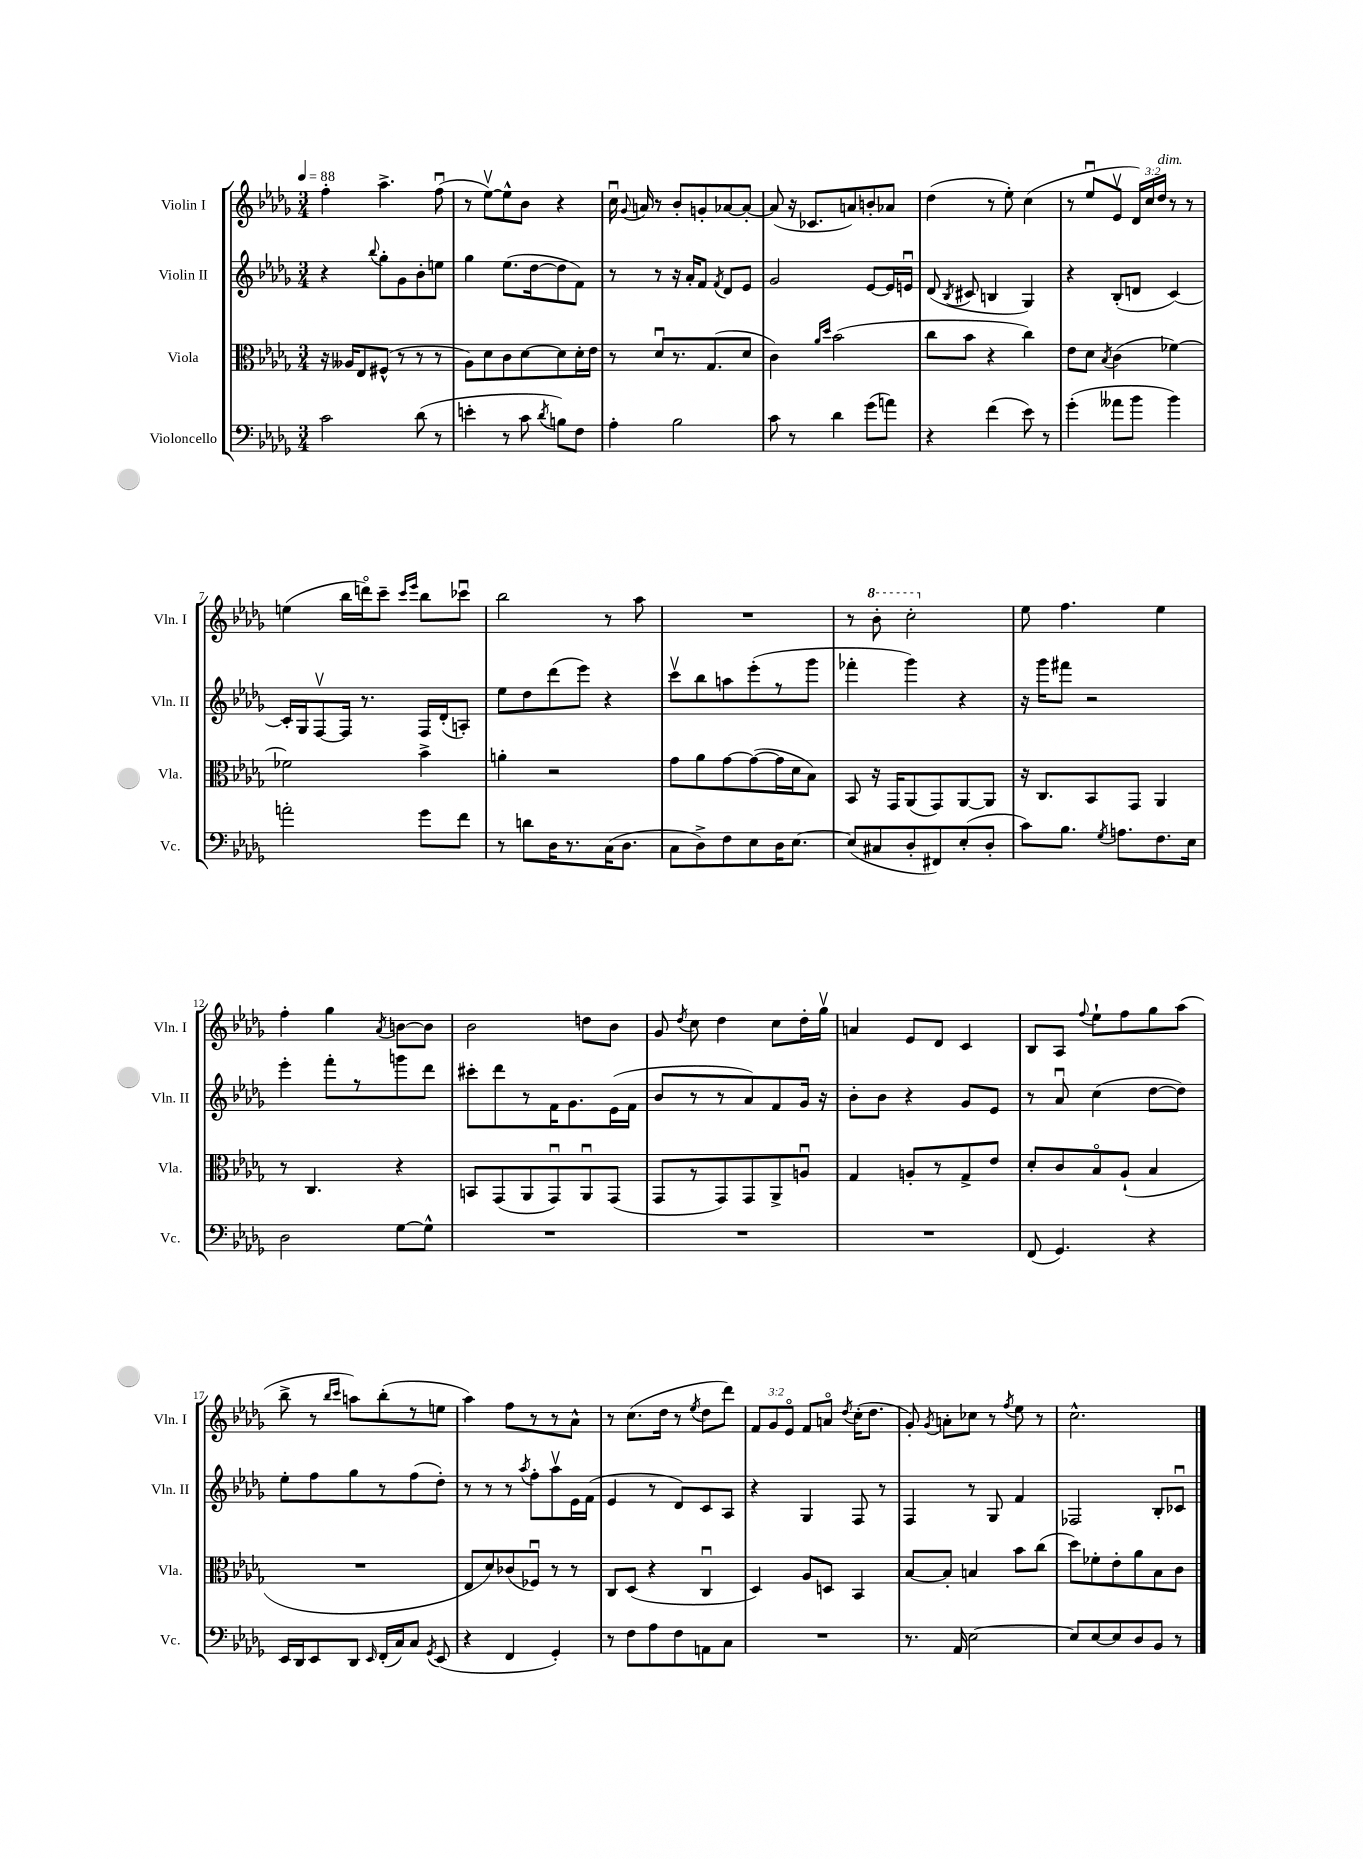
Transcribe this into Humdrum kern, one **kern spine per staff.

**kern	**kern	**kern	**kern
*part4	*part3	*part2	*part1
*staff4	*staff3	*staff2	*staff1
*I"Violoncello	*I"Viola	*I"Violin II	*I"Violin I
*I'Vc.	*I'Vla.	*I'Vln. II	*I'Vln. I
*clefF4	*clefC3	*clefG2	*clefG2
*k[b-e-a-d-g-]	*k[b-e-a-d-g-]	*k[b-e-a-d-g-]	*k[b-e-a-d-g-]
*M3/4	*M3/4	*M3/4	*M3/4
*MM88	*MM88	*MM88	*MM88
=1	=1	=1	=1
2c\	16r	4r	4ff'\
.	16A--X/KL	.	.
.	8E-/	.	.
.	.	8qqbb-/	.
.	(8F#X^^/J	8gg-'\L	4.aa-^\
.	8r	8g-\	.
(8d-\	8r	8b-'\	.
8r	8r	8een\J	(8ffu\
=2	=2	=2	=2
4en'\	8A-\L)	4gg-\	8r
.	8d-\	.	[8ee-v\L)
8r	8c\	(8.ee-\L	8ee-^^\]
8c\	[8d-\	.	8b-\J
.	.	[16dd-\k	.
8qd-/	.	.	.
8Bn\L)	8d-\]	8dd-\]	4r
8F\J	16d-'\L	8f\J)	.
.	16e-\JJ	.	.
=3	=3	=3	=3
4A-'\	8r	8r	16ccu\
.	.	.	8qqg-/
.	.	.	16an/
.	8d-u/L	8r	8r
2B-\	8.r	16r	8b-'/L
.	.	16a-'/KL	.
.	.	8f/J	8gn'/
.	(8.G-/	.	.
.	.	8qf/	.
.	.	8d-/L	[8a-X/
.	8d-/J	8e-/J	8a-'/J_
=4	=4	=4	=4
8c\	4c\)	2g-/	(8a-/]
8r	.	.	16r
.	.	.	8.c-X/L
.	16qqa-/LL	.	.
.	16qqdd-/JJ	.	.
4d-\	(2b-\	.	.
.	.	.	8an/)
(8g-\L	.	[8e-/L	8bn'/
8an\J)	.	16e-/L]	8a-X/J
.	.	16enu/JJ	.
=5	=5	=5	=5
4r	8cc\L	(8d-/	(4dd-\
.	.	8qB-/	.
.	8b-\J	8c#X/	.
(4f\	4r	4Bn/	8r
.	.	.	8ee-'\)
8e-\)	4cc\)	4G-/)	(4cc\
8r	.	.	.
=6	=6	=6	=6
(4g-'\	8e-\L	4r	8r
.	8d-\J	.	8ee-u/L
.	8qB-/	.	.
8a--X\L	(4c\	(8B-'/L	8e-v/J
8b-\J	.	8dn/J	24d-/LL)
.	.	.	24cc/
!	!	!	!LO:TX:a:i:t=dim.
.	.	.	24dd-/JJ
4b-\)	[4f-X\)	[4c/)	8r
.	.	.	8r
!!LO:LB:g=z
=7	=7	=7	=7
2an'\	2f-X\]	16c'/LL]	(4een\
.	.	16G-/J	.
.	.	[8Fv/	.
.	.	16F/Jk]	16bb-\LL
.	.	8.r	16dddn\J)
.	.	.	8ccc~\J
.	.	.	16qqccc/LL
.	.	.	16qqeee-/JJ
8g-\L	4b-^\	16F/LL	8bb-\L
.	.	(16d-'/J	.
8f\J	.	8An'/J)	8ccc-Xu\J
=8	=8	=8	=8
8r	4an'\	8ee-\L	2bb-\
8dn\L	.	8dd-\	.
16D-\K	2r	(8ddd-\	.
8.r	.	.	.
.	.	8eee-\J)	.
(16C\K	.	4r	8r
8.D-\J	.	.	.
.	.	.	8aa-\
=9	=9	=9	=9
8C\L	8g-\L	8cccv\L	2.r
8D-^\)	8a-\	8bb-\	.
8F\	[8g-\	8aan\	.
8E-\	(8g-\_	(8eee-'\	.
16D-\K	16g-\L]	8r	.
[8.E-\J	16d-\J	.	.
.	8B-\J)	8ggg-\J	.
=10	=10	=10	=10
(8E-/L]	8BB-/	4fff-X'\	8r
*	*	*	*8va
8C#X/	16r	.	8bb-'\
.	16GG-/KL	.	.
8D-'/	(8AA-/	4ggg-\)	2ccc'\
8FF#X/)	8GG-/)	.	.
(8E-'/	[8AA-/	4r	.
8D-'/J	8AA-/J]	.	.
=11	=11	=11	=11
*	*	*	*X8va
8c\L)	16r	16r	8ee-\
.	8.C/L	16ggg-\KL	.
8.B-\J	.	8fff#X\J	4.ff\
.	8BB-/	2r	.
8qG-/	.	.	.
8.An\L	.	.	.
.	8GG-/J	.	.
8.F\	4AA-/	.	4ee-\
16E-\Jk	.	.	.
!!LO:LB:g=z
=12	=12	=12	=12
2D-\	8r	4eee-'\	4ff'\
.	4.C/	.	.
.	.	8fff'\L	4gg-\
.	.	8r	.
.	.	.	8qa-/
[8G-\L	4r	8gggn\	[8bn\L
8G-^^\J]	.	8ddd-\J	8b\J]
=13	=13	=13	=13
2.r	8BBn/L	8ccc#X'\L	2b-\
.	(8GG-/	8ddd-\	.
.	8AA-/	8r	.
.	8GG-u/)	16f\K	.
.	.	8.g-\	.
.	8AA-u/	.	8ddn\L
.	(8GG-/J	(16e-\L	8b-\J
.	.	16f\JJ	.
=14	=14	=14	=14
2.r	8GG-/L	8b-/L	8g-/
.	.	.	8qdd-/
.	8r	8r	8cc\
.	8GG-/)	8r	4dd-\
.	8GG-/	8a-/)	.
.	8AA-^/	8f/	8cc\L
.	8Anu/J	16g-/Jk	16dd-'\L
.	.	16r	16gg-v\JJ
=15	=15	=15	=15
2.r	4G-/	8b-'\L	4an/
.	.	8b-\J	.
.	8An'/L	4r	8e-/L
.	8r	.	8d-/J
.	8G-^/	8g-/L	4c/
.	8e-/J	8e-/J	.
=16	=16	=16	=16
(8FF/	8d-'/L	8r	8B-/L
4.GG-/)	8c/	8a-u/	8A-/J
.	.	.	8qqff/
.	8B-/	(4cc\	8ee-`\L
.	(8A-`/J	.	8ff\
4r	4B-/	[8dd-\L	8gg-\
.	.	8dd-\J])	(8aa-\J
!!LO:LB:g=z
=17	=17	=17	=17
16EE-/LL	2.r	8ee-'\L	8bb-^\
16DD-/J	.	.	.
8EE-/	.	8ff\	8r
.	.	.	16qqbb-/LL
.	.	.	16qqccc/JJ
8DD-/J	.	8gg-\	8aan\L)
16qqEE-/	.	.	.
(16FF'/LL	.	8r	(8bb-'\
16C/J)	.	.	.
8C/J	.	(8ff\	8r
8qGG-/	.	.	.
(8EE-/	.	8dd-'\J)	8een\J
=18	=18	=18	=18
4r	8E-/L	8r	4aa-\)
.	8d-/)	8r	.
4FF/	(8c-X/	8r	8ff\L
.	.	8qaa-/	.
.	8F-Xu/J)	8ff'\L	8r
4GG-'/)	8r	8aa-v\	8r
.	8r	16e-\L	8a-^^\J
.	.	(16f\JJ	.
=19	=19	=19	=19
8r	8C/L	4e-/	8r
8F\L	(8D-/J	.	(8.cc\L
8A-\	4r	8r	.
.	.	.	16dd-\Jk
8F\	.	8d-/L)	8r
.	.	.	8qee-/
8AAn\	4Cu/	8c/	8dd-\L
8C\J	.	8A-/J	8ddd-\J)
=20	=20	=20	=20
2.r	4D-/)	4r	12f/L
.	.	.	12g-/
.	.	.	12e-/J
.	8A-/L	4G-/	8f/L
.	8Dn/J	.	8an/J
.	.	.	8qdd-/
.	4BB-/	8F/	(16cc'\KL
.	.	.	8.dd-\J
.	.	8r	.
=21	=21	=21	=21
8.r	[8B-/L	4F/	8g-'/)
.	.	.	8qg-/
.	8B-'/J]	.	8an'\L
16AA-/	.	.	.
[2E-\	4Bn/	8r	8cc-X\J
.	.	8G-/	8r
.	.	.	8qff/
.	8b-\L	4f/	8ee-\
.	(8cc\J	.	8r
=22	=22	=22	=22
8E-/L]	8dd-\L)	2F-X/	2.cc^^\
[8E-/	8f-X'\	.	.
8E-/]	8e-'\	.	.
8D-/	8a-\	.	.
8BB-/J	8B-\	8B-'/L	.
8r	8c\J	8c-Xu/J	.
==	==	==	==
*-	*-	*-	*-
